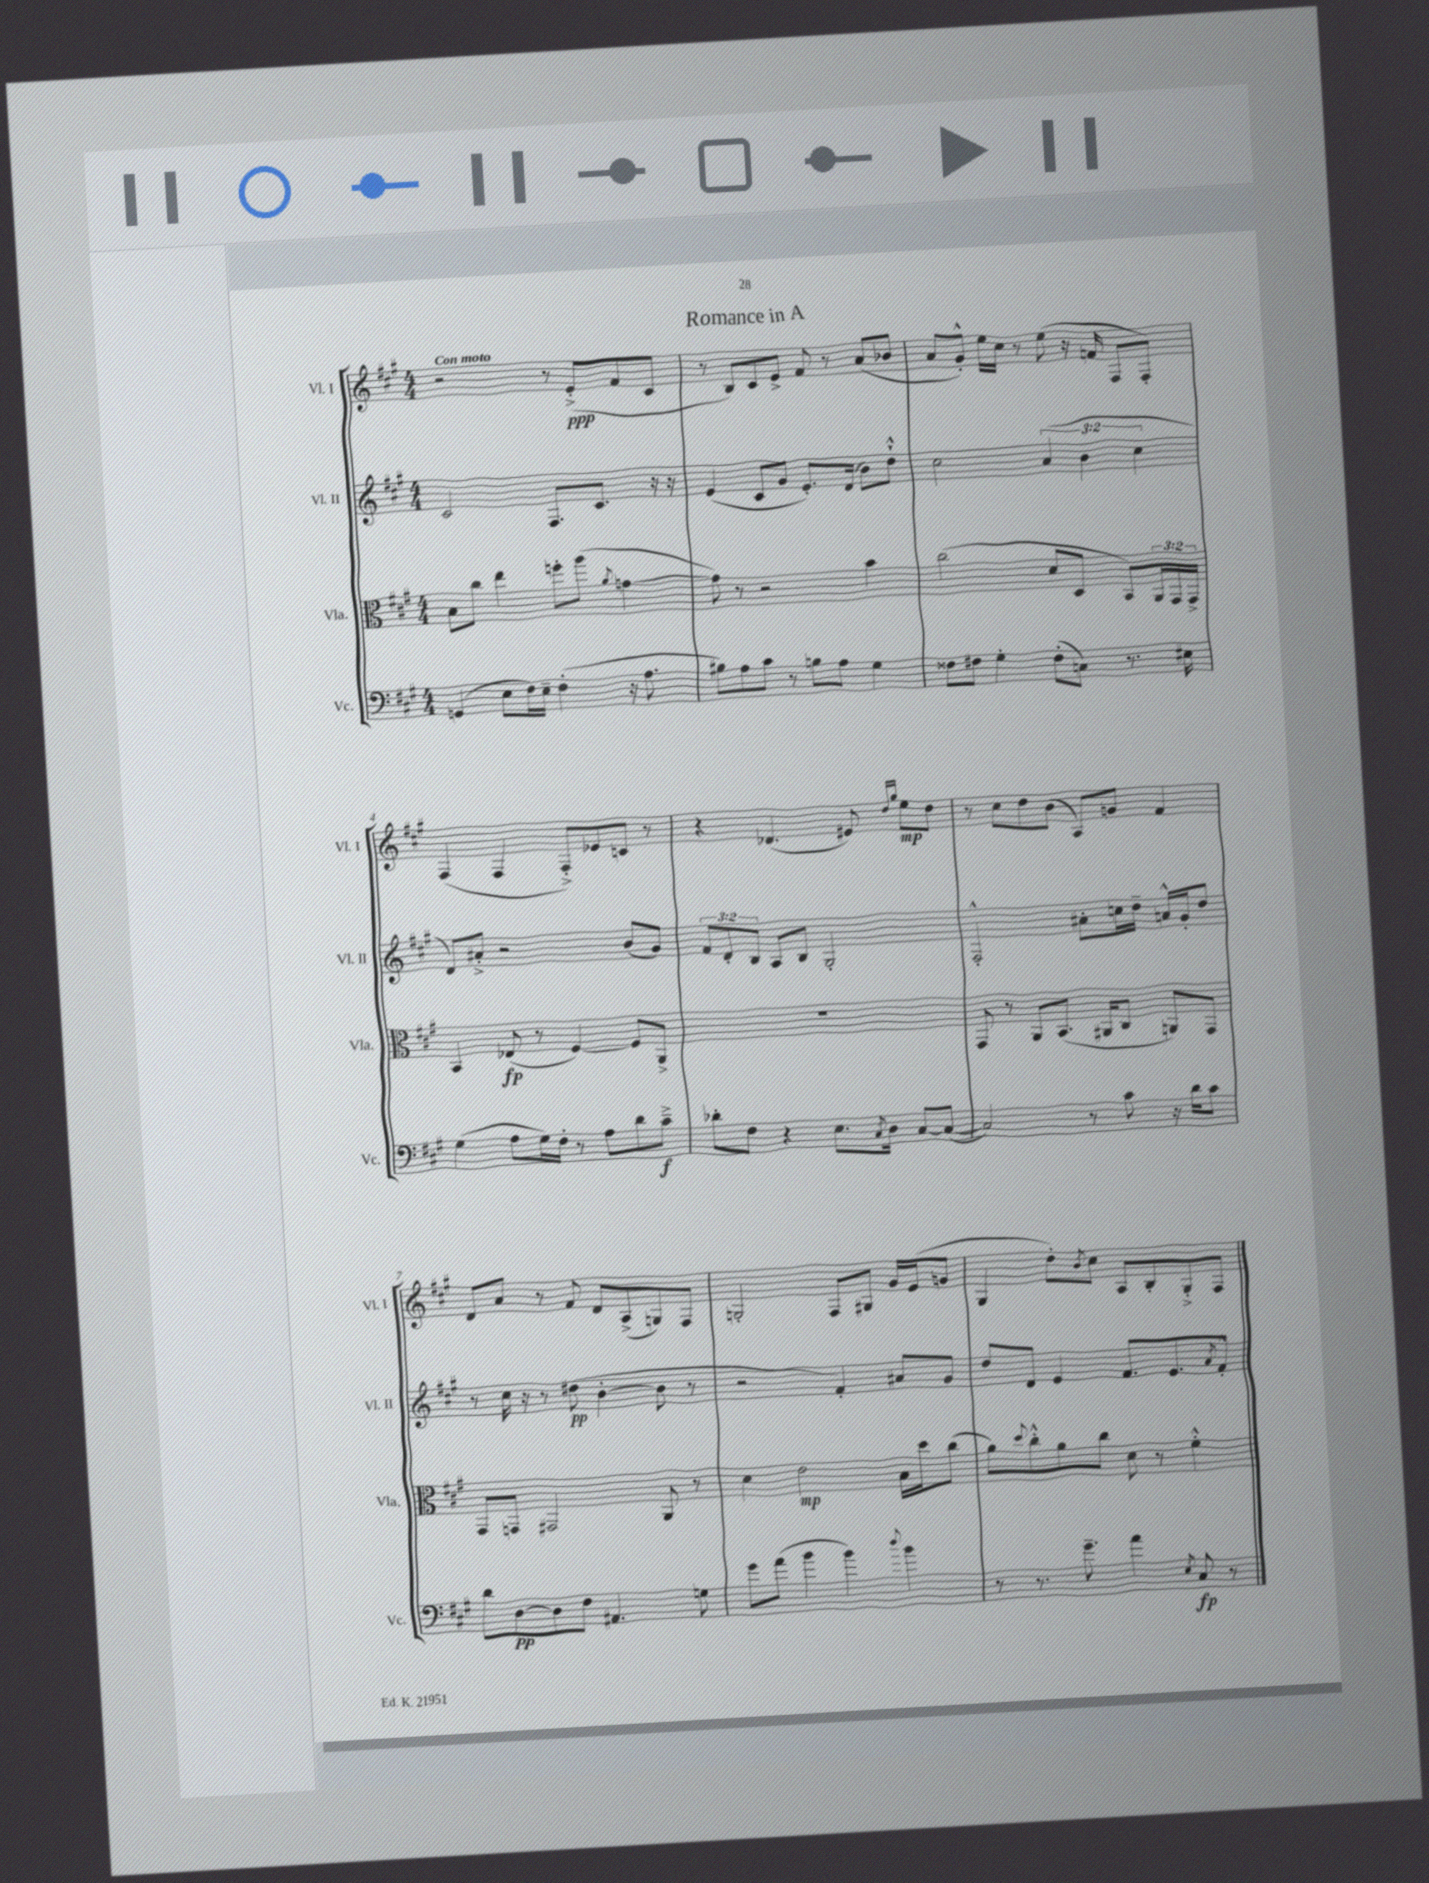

**kern	**dynam	**kern	**dynam	**kern	**dynam	**kern	**dynam
*part4	*part4	*part3	*part3	*part2	*part2	*part1	*part1
*staff4	*staff4	*staff3	*staff3	*staff2	*staff2	*staff1	*staff1
*I"Vc.	*	*I"Vla.	*	*I"Vl. II	*	*I"Vl. I	*
*I'Vc.	*	*I'Vla.	*	*I'Vl. II	*	*I'Vl. I	*
*clefF4	*	*clefC3	*	*clefG2	*	*clefG2	*
*k[f#c#g#]	*	*k[f#c#g#]	*	*k[f#c#g#]	*	*k[f#c#g#]	*
*M4/4	*	*M4/4	*	*M4/4	*	*M4/4	*
=1	=1	=1	=1	=1	=1	=1	=1
!	!	!	!	!	!	!LO:TX:a:B:t=Con moto	!
(4GGn/	.	8B\L	.	2c#/	.	2r	.
.	.	8cc#\J	.	.	.	.	.
8E\L	.	4ee\	.	.	.	.	.
16F#\L)	.	.	.	.	.	.	.
16E~\JJ	.	.	.	.	.	.	.
(4F#'\	.	8ffn'\L	.	8.F#/L	.	8r	.
.	.	(8aa\J	.	.	.	(8e'^/L	ppp
.	.	.	.	8.c#/J	.	.	.
.	.	8qa/	.	.	.	.	.
16r	.	[4gn\	.	.	.	8f#/	.
8.A\	.	.	.	.	.	.	.
.	.	.	.	16r	.	8c#/J	.
.	.	.	.	16r	.	.	.
=2	=2	=2	=2	=2	=2	=2	=2
8B#X\L)	.	8g\])	.	(4e/	.	8r	.
8A\	.	8r	.	.	.	8B/L)	.
8c#\J	.	2r	.	8c#/L	.	8c#/	.
8r	.	.	.	8g#/J	.	8e^/J	.
8Bn\L	.	.	.	8.e'/L)	.	8f#/	.
8A\J	.	.	.	.	.	8r	.
.	.	.	.	(16d/Jk	.	.	.
4G#\	.	4b\	.	8b\L)	.	(8a/L	.
.	.	.	.	8dd`^^\J	.	8b-X/J	.
=3	=3	=3	=3	=3	=3	=3	=3
8F##X\L	.	(2cc#\	.	2cc#\	.	8a/L	.
8F#X\J	.	.	.	.	.	8g#'^^/J)	.
4G#'\	.	.	.	.	.	16ee\LL	.
.	.	.	.	.	.	16cc#\JJ	.
.	.	.	.	.	.	8r	.
(8F#'\L	.	8d/L	.	(6a/	.	(8ee\	.
8Cn\J)	.	8D/J	.	.	.	16r	.
.	.	.	.	6b\	.	.	.
.	.	.	.	.	.	16fn/	.
8.r	.	8BB/L)	.	.	.	8F#/L	.
.	.	.	.	6cc#\	.	.	.
.	.	24AA/L	.	.	.	8F#'/J)	.
.	.	24GG#/	.	.	.	.	.
16E#X\	.	.	.	.	.	.	.
.	.	24GG#^/JJ	.	.	.	.	.
!!LO:LB:g=z
=4	=4	=4	=4	=4	=4	=4	=4
(4G#\	.	4BB/	.	8d/L)	.	(4F#/	.
.	.	.	.	8a#X'^/J	.	.	.
8A\L	.	(8E-X/	fp	2r	.	4F#/	.
16G#\L)	.	8r	.	.	.	.	.
16F#'\JJ	.	.	.	.	.	.	.
8r	.	[4F#/)	.	.	.	8F#'^/L)	.
8A\L	.	.	.	.	.	8e-X/	.
8d\	.	8F#/L]	.	(8b/L	.	8cn/J	.
8c#~^\J	f	8AA^/J	.	8g#/J)	.	8r	.
=5	=5	=5	=5	=5	=5	=5	=5
8d-X'\L	.	1r	.	12f#/L	.	4r	.
.	.	.	.	12d'/	.	.	.
8F#\J	.	.	.	.	.	.	.
.	.	.	.	12B/J	.	.	.
4r	.	.	.	8A/L	.	(4.d-X/	.
.	.	.	.	8B/J	.	.	.
8.E\L	.	.	.	2G#'/	.	.	.
.	.	.	.	.	.	8e#X/)	.
8qC#/	.	.	.	.	.	.	.
16D\Jk	.	.	.	.	.	.	.
.	.	.	.	.	.	16qqdd/LL	.
.	.	.	.	.	.	16qqgg#/JJ	.
[8C#/L	.	.	.	.	.	8ee\L	mp
(8C#/J_	.	.	.	.	.	8dd\J	.
=6	=6	=6	=6	=6	=6	=6	=6
2C#/])	.	8GG#/	.	2F#'^^/	.	8r	.
.	.	8r	.	.	.	8cc#\L	.
.	.	8AA/L	.	.	.	8dd\	.
.	.	(8.BB/J	.	.	.	(8b\J	.
8r	.	.	.	8a#X'\L	.	8A/L)	.
.	.	16AA#X/KL	.	.	.	.	.
8c#\	.	8C#/J	.	16ccn\L	.	8gn/J	.
.	.	.	.	16dd~\JJ	.	.	.
16r	.	8AAn/L)	.	16an^^/LL	.	4f#/	.
16d\KL	.	.	.	16g#'/J	.	.	.
8c#\J	.	8GG#/J	.	8dd/J	.	.	.
!!LO:LB:g=z
=7	=7	=7	=7	=7	=7	=7	=7
8d\L	.	8GG#/L	.	8r	.	8d/L	.
[8D\	pp	8GGn/J	.	16cc#\	.	8a/J	.
.	.	.	.	16r	.	.	.
8D\]	.	2GG#X/	.	8r	.	8r	.
8F#\J	.	.	.	(8dd#X\	pp	8f#/	.
4.AA#X/	.	.	.	[4b'\	.	8d/L	.
.	.	.	.	.	.	(8A^/	.
.	.	8AA/	.	8b\]	.	8Gn/)	.
8Gn\	.	8r	.	8r	.	8F#/J	.
=8	=8	=8	=8	=8	=8	=8	=8
8g#\L	.	4d\	.	2r	.	2Gn'/	.
(8a\J	.	.	.	.	.	.	.
4b\	.	2e\	mp	.	.	.	.
4b\)	.	.	.	4f#'/)	.	8F#/L	.
.	.	.	.	.	.	8G#X/J	.
8qqdd/	.	.	.	.	.	.	.
4b\	.	16B\LL	.	8a#X/L	.	16g#/LL	.
.	.	16dd\J	.	.	.	(16e/J	.
.	.	(8cc#\J	.	8g#/J	.	8gn/J	.
=9	=9	=9	=9	=9	=9	=9	=9
8r	.	8a\L)	.	8dd/L	.	4G#/	.
.	.	8qqdd/	.	.	.	.	.
8.r	.	8cc#'^^\	.	8d/J	.	.	.
.	.	8a\	.	4e/	.	8dd'\L)	.
8.g#~\	.	.	.	.	.	.	.
.	.	.	.	.	.	8qb/	.
.	.	8cc#\J	.	.	.	8cc#\J	.
4a\	.	8d\	.	8.f#/L	.	8A/L	.
.	.	8r	.	.	.	8B'/	.
.	.	.	.	8.e/	.	.	.
8qE/	.	.	.	.	.	.	.
8C#/	fp	4f#'^^\	.	.	.	8G#'^/	.
.	.	.	.	8qa/	.	.	.
8r	.	.	.	8f#'^^/J	.	8F#/J	.
==	==	==	==	==	==	==	==
*-	*-	*-	*-	*-	*-	*-	*-
